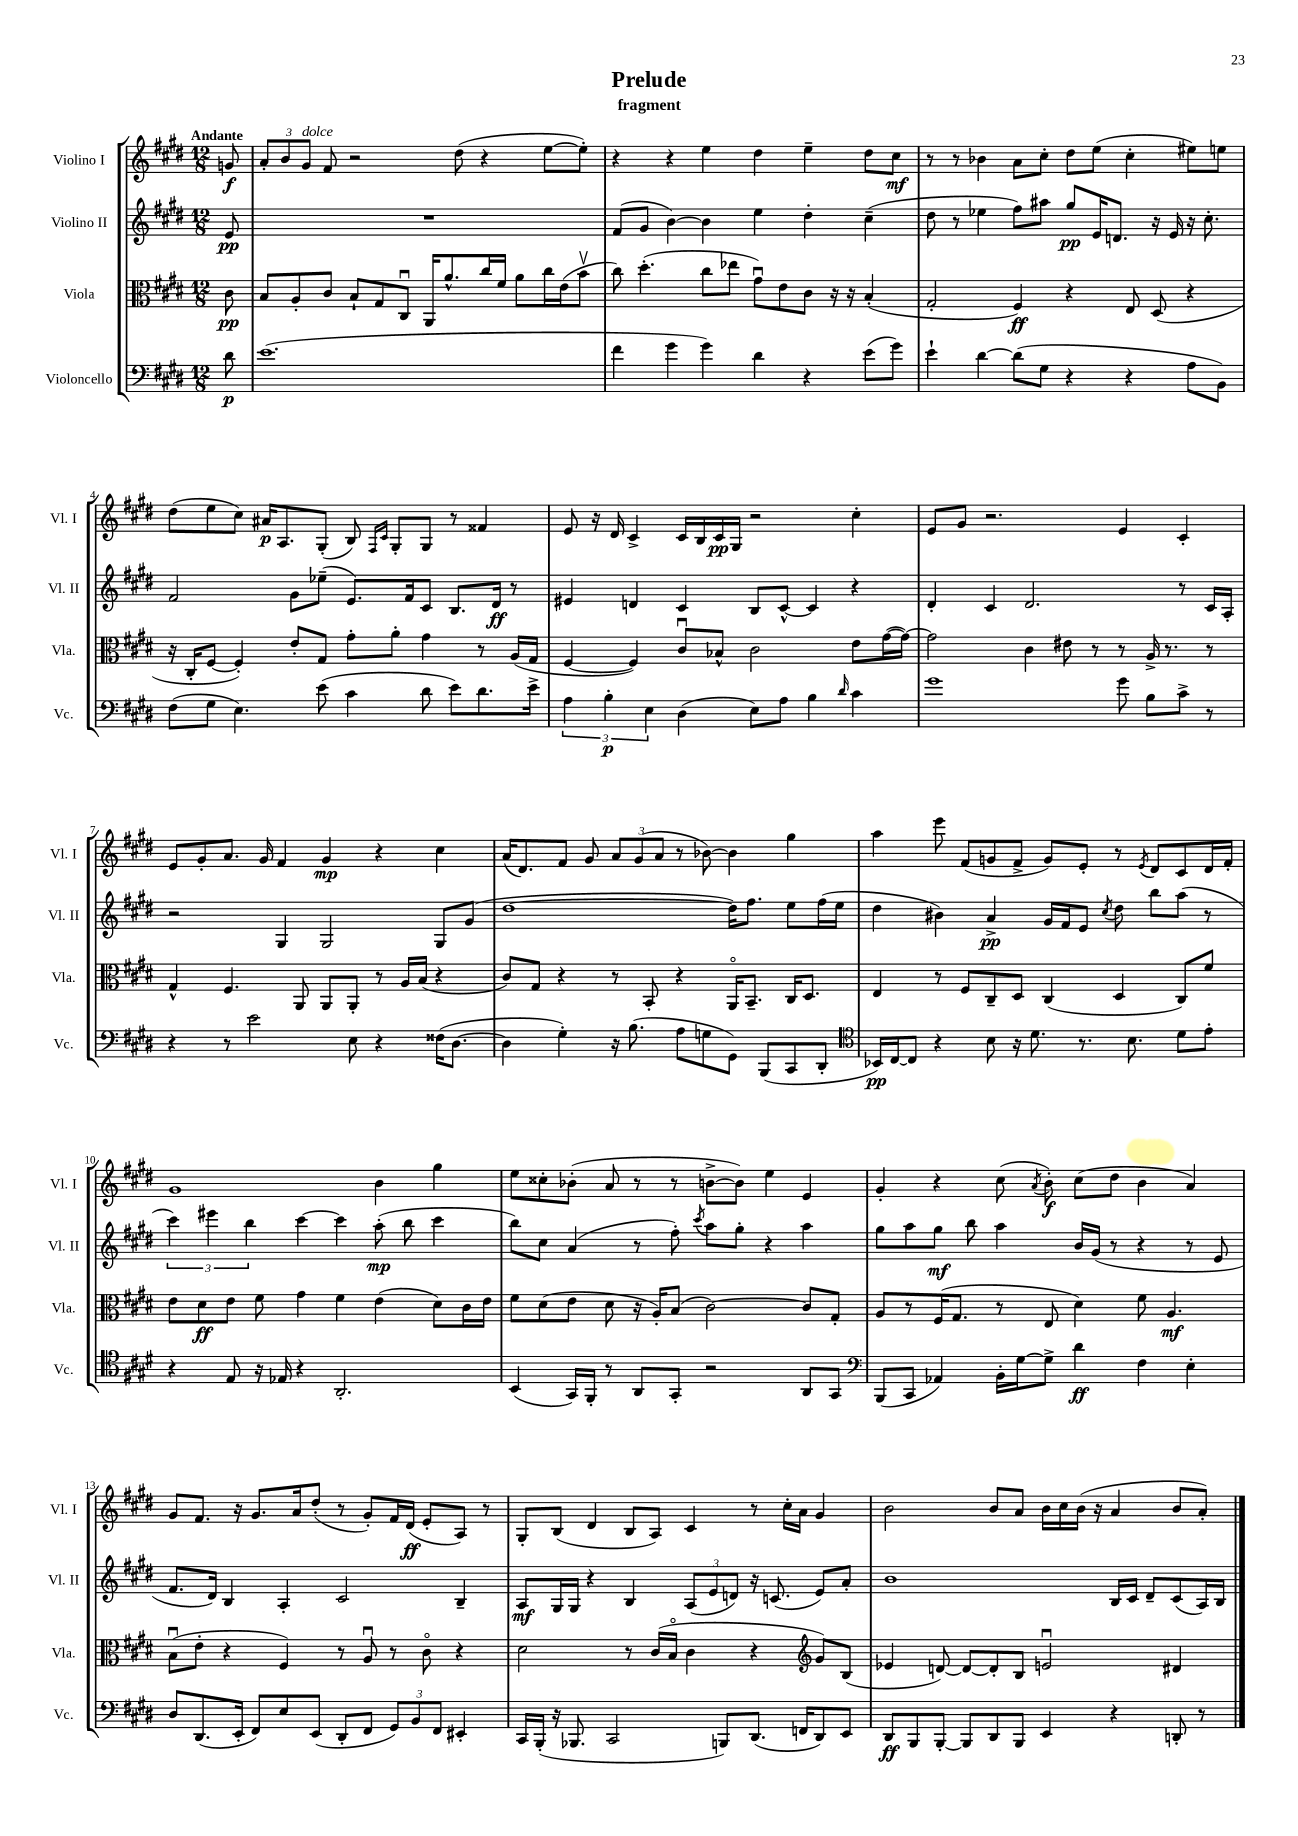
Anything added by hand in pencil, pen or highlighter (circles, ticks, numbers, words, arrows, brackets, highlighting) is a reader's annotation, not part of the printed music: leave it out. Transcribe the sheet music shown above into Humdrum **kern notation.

**kern	**dynam	**kern	**dynam	**kern	**dynam	**kern	**dynam
*part4	*part4	*part3	*part3	*part2	*part2	*part1	*part1
*staff4	*staff4	*staff3	*staff3	*staff2	*staff2	*staff1	*staff1
*I"Violoncello	*	*I"Viola	*	*I"Violino II	*	*I"Violino I	*
*I'Vc.	*	*I'Vla.	*	*I'Vl. II	*	*I'Vl. I	*
*clefF4	*	*clefC3	*	*clefG2	*	*clefG2	*
*k[f#c#g#d#]	*	*k[f#c#g#d#]	*	*k[f#c#g#d#]	*	*k[f#c#g#d#]	*
*M12/8	*	*M12/8	*	*M12/8	*	*M12/8	*
=	=	=	=	=	=	=	=
!	!	!	!	!	!	!LO:TX:a:B:t=Andante	!
8d#\	p	8c#\	pp	8e/	pp	8gn/	f
=1	=1	=1	=1	=1	=1	=1	=1
(1.e	.	8B/L	.	1.r	.	12a'/L	.
.	.	.	.	.	.	12b/	.
.	.	8A'/	.	.	.	.	.
!	!	!	!	!	!	!LO:TX:a:i:t=dolce	!
.	.	.	.	.	.	12g#/J	.
.	.	8c#/J	.	.	.	8f#/	.
.	.	8B`/L	.	.	.	2r	.
.	.	8G#/	.	.	.	.	.
.	.	8C#u/J	.	.	.	.	.
.	.	16AA/KL	.	.	.	.	.
.	.	8.a^^/	.	.	.	.	.
.	.	.	.	.	.	(8dd#\	.
.	.	16cc#/L	.	.	.	4r	.
.	.	16f#/JJ	.	.	.	.	.
.	.	8a\L	.	.	.	.	.
.	.	16cc#\L	.	.	.	[8ee\L	.
.	.	(16e\J	.	.	.	.	.
.	.	8bv\J	.	.	.	8ee'\J])	.
=2	=2	=2	=2	=2	=2	=2	=2
4f#\	.	8cc#\)	.	(8f#/L	.	4r	.
.	.	(4.dd#'\	.	8g#/J	.	.	.
4g#\	.	.	.	[4b\)	.	4r	.
4g#\)	.	8cc#\L	.	4b\]	.	4ee\	.
.	.	8ee-X\J	.	.	.	.	.
4d#\	.	8g#u\L)	.	4ee\	.	4dd#\	.
.	.	8e\	.	.	.	.	.
4r	.	8c#\J	.	4dd#'\	.	4ee~\	.
.	.	16r	.	.	.	.	.
.	.	16r	.	.	.	.	.
(8e\L	.	(4B'/	.	(4cc#~\	.	8dd#\L	.
8g#\J)	.	.	.	.	.	8cc#\J	mf
=3	=3	=3	=3	=3	=3	=3	=3
4e`\	.	2G#'/	.	8dd#\	.	8r	.
.	.	.	.	8r	.	8r	.
[4d#\	.	.	.	4ee-X\	.	4b-X\	.
(8d#\L]	.	4F#/)	ff	8ff#\L)	.	8a\L	.
8G#\J	.	.	.	8aa#X\J	.	8cc#'\J	.
4r	.	4r	.	8gg#/L	pp	8dd#\L	.
.	.	.	.	16e/K	.	(8ee\J	.
.	.	.	.	8.dn/J	.	.	.
4r	.	8E/	.	.	.	4cc#'\	.
.	.	(8D#/	.	16r	.	.	.
.	.	.	.	16e/	.	.	.
8A\L	.	4r	.	16r	.	8ee#X\L)	.
.	.	.	.	8.cc#'\	.	.	.
8BB\J)	.	.	.	.	.	8een\J	.
!!LO:LB:g=z
=4	=4	=4	=4	=4	=4	=4	=4
(8F#\L	.	16r	.	2f#/	.	(8dd#\L	.
.	.	16C#'/KL	.	.	.	.	.
8G#\J	.	[8F#/J	.	.	.	8ee\	.
4.E\)	.	4F#'/])	.	.	.	8cc#\J)	.
.	.	.	.	.	.	16a#X/KL	p
.	.	.	.	.	.	8.A/	.
.	.	8e'/L	.	8g#\L	.	.	.
(8e\	.	8G#/J	.	(8ee-X~\J	.	(8G#'/J	.
4c#\	.	8g#'\L	.	8.e/L)	.	8B/)	.
.	.	.	.	.	.	16qqF#/LL	.
.	.	.	.	.	.	16qqc#/JJ	.
.	.	8a'\J	.	.	.	8G#'/L	.
.	.	.	.	16f#/k	.	.	.
8d#\	.	4g#\	.	8c#/J	.	8G#/J	.
8e\L)	.	.	.	8.B/L	.	8r	.
8.d#\	.	8r	.	.	.	4f##X/	.
.	.	.	.	16d#/Jk	ff	.	.
.	.	(16A/LL	.	8r	.	.	.
16e^\Jk	.	16G#/JJ	.	.	.	.	.
=5	=5	=5	=5	=5	=5	=5	=5
6A\	.	[4F#/	.	4e#X/	.	8e/	.
.	.	.	.	.	.	16r	.
6B'\	p	.	.	.	.	.	.
.	.	.	.	.	.	16d#/	.
.	.	4F#/])	.	4dn/	.	4c#^/	.
6E\	.	.	.	.	.	.	.
(4D#\	.	8c#u/L	.	4c#/	.	16c#/LL	.
.	.	.	.	.	.	16B/	.
.	.	8B-X^^/J	.	.	.	16c#/	pp
.	.	.	.	.	.	16G#/JJ	.
8E\L)	.	2c#\	.	8B/L	.	2r	.
8A\J	.	.	.	[8c#^^/J	.	.	.
4B\	.	.	.	4c#/]	.	.	.
16qqd#/	.	.	.	.	.	.	.
4c#\	.	8e\L	.	4r	.	4cc#'\	.
.	.	([16g#\L	.	.	.	.	.
.	.	16g#\JJ_)	.	.	.	.	.
=6	=6	=6	=6	=6	=6	=6	=6
1g#	.	2g#\]	.	4d#'/	.	8e/L	.
.	.	.	.	.	.	8g#/J	.
.	.	.	.	4c#/	.	2.r	.
.	.	4c#\	.	2.d#/	.	.	.
.	.	8e#X\	.	.	.	.	.
.	.	8r	.	.	.	.	.
8g#\	.	8r	.	.	.	4e/	.
8B\L	.	16A^/	.	.	.	.	.
.	.	8.r	.	.	.	.	.
8c#^\J	.	.	.	8r	.	4c#'/	.
8r	.	8r	.	16c#/LL	.	.	.
.	.	.	.	16A'/JJ	.	.	.
!!LO:LB:g=z
=7	=7	=7	=7	=7	=7	=7	=7
4r	.	4G#^^/	.	2r	.	8e/L	.
.	.	.	.	.	.	8g#'/	.
8r	.	4.F#/	.	.	.	8.a/J	.
2e\	.	.	.	.	.	.	.
.	.	.	.	.	.	16g#/	.
.	.	.	.	4G#/	.	4f#/	.
.	.	8AA/	.	.	.	.	.
.	.	8AA/L	.	2G#/	.	4g#/	mp
8E\	.	8AA'/J	.	.	.	.	.
4r	.	8r	.	.	.	4r	.
.	.	16A/LL	.	.	.	.	.
.	.	(16B/JJ	.	.	.	.	.
(16F##X\KL	.	4r	.	8G#/L	.	4cc#\	.
[8.D#\J	.	.	.	.	.	.	.
.	.	.	.	(8g#/J	.	.	.
=8	=8	=8	=8	=8	=8	=8	=8
4D#\]	.	8c#/L)	.	[1dd#	.	(16a/KL	.
.	.	.	.	.	.	8.d#/)	.
.	.	8G#/J	.	.	.	.	.
4G#'\)	.	4r	.	.	.	8f#/J	.
.	.	.	.	.	.	8g#/	.
16r	.	8r	.	.	.	12a/L	.
(8.B\	.	.	.	.	.	.	.
.	.	.	.	.	.	(12g#/	.
.	.	8BB'/	.	.	.	.	.
.	.	.	.	.	.	12a/J	.
8A\L	.	4r	.	.	.	8r	.
8Gn\	.	.	.	.	.	[8b-X\)	.
8GG#\J)	.	16AA/KL	.	16dd#\KL])	.	4b-\]	.
.	.	8.BB~/J	.	8.ff#\J	.	.	.
(8BBB/L	.	.	.	.	.	.	.
8CC#/	.	16C#/KL	.	8ee\L	.	4gg#\	.
.	.	8.D#/J	.	.	.	.	.
8DD#'/J	.	.	.	(16ff#\L	.	.	.
.	.	.	.	16ee\JJ	.	.	.
=9	=9	=9	=9	=9	=9	=9	=9
*clefC4	*	*	*	*	*	*	*
16BB-X/LL)	pp	4E/	.	4dd#\	.	4aa\	.
[16C#/J	.	.	.	.	.	.	.
8C#/J]	.	.	.	.	.	.	.
4r	.	8r	.	4b#X\)	.	8eee\	.
.	.	8F#/L	.	.	.	(8f#/L	.
8B\	.	8C#~/	.	4a^/	pp	8gn/	.
16r	.	8D#/J	.	.	.	8f#^/J	.
8.d#\	.	.	.	.	.	.	.
.	.	(4C#/	.	16g#/LL	.	8g/L)	.
.	.	.	.	16f#/J	.	.	.
8.r	.	.	.	8e/J	.	8e'/J	.
.	.	.	.	8qcc#/	.	.	.
.	.	4D#/	.	8dd#\	.	8r	.
8.B\	.	.	.	.	.	.	.
.	.	.	.	.	.	8qe/	.
.	.	.	.	8bb\L	.	8d#/L	.
8d#\L	.	8C#/L)	.	(8aa\J	.	8c#/	.
8e'\J	.	8f#/J	.	8r	.	16d#/L	.
.	.	.	.	.	.	16f#'/JJ	.
!!LO:LB:g=z
=10	=10	=10	=10	=10	=10	=10	=10
4r	.	8e\L	.	6ccc#\)	.	1g#	.
.	.	8d#\	ff	.	.	.	.
.	.	.	.	6eee#X\	.	.	.
8E/	.	8e\J	.	.	.	.	.
.	.	.	.	6bb\	.	.	.
16r	.	8f#\	.	.	.	.	.
16E-X/	.	.	.	.	.	.	.
4r	.	4g#\	.	[4ccc#\	.	.	.
2.AA'/	.	4f#\	.	4ccc#\]	.	.	.
.	.	(4e\	.	(8aa'\	mp	4b\	.
.	.	.	.	8bb\	.	.	.
.	.	8d#\L)	.	4ccc#\	.	4gg#\	.
.	.	16c#\L	.	.	.	.	.
.	.	16e\JJ	.	.	.	.	.
=11	=11	=11	=11	=11	=11	=11	=11
(4BB/	.	8f#\L	.	8bb\L)	.	8ee\L	.
.	.	(8d#\	.	8cc#\J	.	8cc##X'\	.
16GG#/LL)	.	8e\J	.	(4a/	.	(8b-X'\J	.
16FF#'/JJ	.	.	.	.	.	.	.
8r	.	8d#\	.	.	.	8a/	.
8AA/L	.	16r	.	8r	.	8r	.
.	.	16A'/KL)	.	.	.	.	.
8GG#'/J	.	(8B/J	.	8ff#'\)	.	8r	.
.	.	.	.	8qccc#/	.	.	.
2r	.	[2c#\)	.	8aa\L	.	[8bn^\L	.
.	.	.	.	8gg#'\J	.	8b\J])	.
.	.	.	.	4r	.	4ee\	.
8AA/L	.	8c#/L]	.	4aa\	.	4e/	.
8GG#/J	.	8G#'/J	.	.	.	.	.
=12	=12	=12	=12	=12	=12	=12	=12
*clefF4	*	*	*	*	*	*	*
(8BBB/L	.	8A/L	.	8gg#\L	.	4g#'/	.
8CC#/J	.	8r	.	8aa\	.	.	.
4AA-X/)	.	(16F#/K	.	8gg#\J	mf	4r	.
.	.	8.G#/J	.	.	.	.	.
.	.	.	.	8bb\	.	.	.
16BB'\LL	.	8r	.	4aa\	.	(8cc#\	.
[16G#\J	.	.	.	.	.	.	.
.	.	.	.	.	.	8qa/	.
8G#^\J]	.	8E/	.	.	.	8b'\)	f
4d#\	ff	4d#\)	.	16b/LL	.	(8cc#\L	.
.	.	.	.	(16g#/JJ	.	.	.
.	.	.	.	8r	.	8dd#\J	.
4F#\	.	8f#\	.	4r	.	4b\	.
.	.	4.A/	mf	.	.	.	.
4E'\	.	.	.	8r	.	4a/)	.
.	.	.	.	8e/	.	.	.
!!LO:LB:g=z
=13	=13	=13	=13	=13	=13	=13	=13
8D#/L	.	(8Bu\L	.	8.f#/L	.	8g#/L	.
(8.DD#/	.	8e'\J	.	.	.	8.f#/J	.
.	.	.	.	16d#/Jk)	.	.	.
.	.	4r	.	4B/	.	.	.
16EE'/Jk	.	.	.	.	.	16r	.
8FF#/L)	.	.	.	.	.	8.g#/L	.
8E/	.	4F#/)	.	4A'/	.	.	.
.	.	.	.	.	.	16a/k	.
(8EE/J	.	.	.	.	.	(8dd#'/J	.
8DD#'/L	.	8r	.	2c#/	.	8r	.
8FF#/J	.	8Au/	.	.	.	8g#'/L)	.
12GG#/L)	.	8r	.	.	.	16f#/L	.
.	.	.	.	.	.	(16d#/JJ	ff
12BB/	.	.	.	.	.	.	.
.	.	8c#\	.	.	.	8e'/L	.
12FF#/J	.	.	.	.	.	.	.
4EE#X'/	.	4r	.	4B~/	.	8A/J)	.
.	.	.	.	.	.	8r	.
=14	=14	=14	=14	=14	=14	=14	=14
16CC#/LL	.	2d#\	.	8A/L	mf	8G#'/L	.
(16BBB'/JJ	.	.	.	.	.	.	.
16r	.	.	.	16G#/L	.	(8B/J	.
8.BBB-X/	.	.	.	16G#/JJ	.	.	.
.	.	.	.	4r	.	4d#/	.
2CC#/	.	.	.	.	.	.	.
.	.	8r	.	4B/	.	8B/L	.
.	.	(16c#/LL	.	.	.	8A/J)	.
.	.	16B/JJ	.	.	.	.	.
.	.	4c#\	.	(12A/L	.	4c#/	.
.	.	.	.	12e/	.	.	.
8BBBn/L)	.	.	.	.	.	.	.
.	.	.	.	12dn/J)	.	.	.
(8.DD#/J	.	4r	.	16r	.	8r	.
.	.	.	.	(8.cn/	.	.	.
.	.	.	.	.	.	16cc#'\LL	.
16FFn/KL	.	.	.	.	.	16a\JJ	.
*	*	*clefG2	*	*	*	*	*
8DD#/)	.	8g#/L)	.	8e/L)	.	4g#/	.
8EE/J	.	(8B/J	.	8a'/J	.	.	.
=15	=15	=15	=15	=15	=15	=15	=15
8DD#/L	ff	4e-X/	.	1b	.	2b\	.
8BBB/	.	.	.	.	.	.	.
[8BBB'/J	.	[8dn/)	.	.	.	.	.
8BBB/L]	.	8d/L_	.	.	.	.	.
8DD#/	.	8d'/]	.	.	.	8b/L	.
8BBB/J	.	8B/J	.	.	.	8a/J	.
4EE/	.	2enu/	.	.	.	16b\LL	.
.	.	.	.	.	.	16cc#\	.
.	.	.	.	.	.	(16b\JJ	.
.	.	.	.	.	.	16r	.
4r	.	.	.	16B/LL	.	4a/	.
.	.	.	.	16c#/JJ	.	.	.
.	.	.	.	8d#~/L	.	.	.
8DDn'/	.	4d#X/	.	(8c#/	.	8b/L	.
8r	.	.	.	16A/L)	.	8a'/J)	.
.	.	.	.	16B/JJ	.	.	.
==	==	==	==	==	==	==	==
*-	*-	*-	*-	*-	*-	*-	*-
